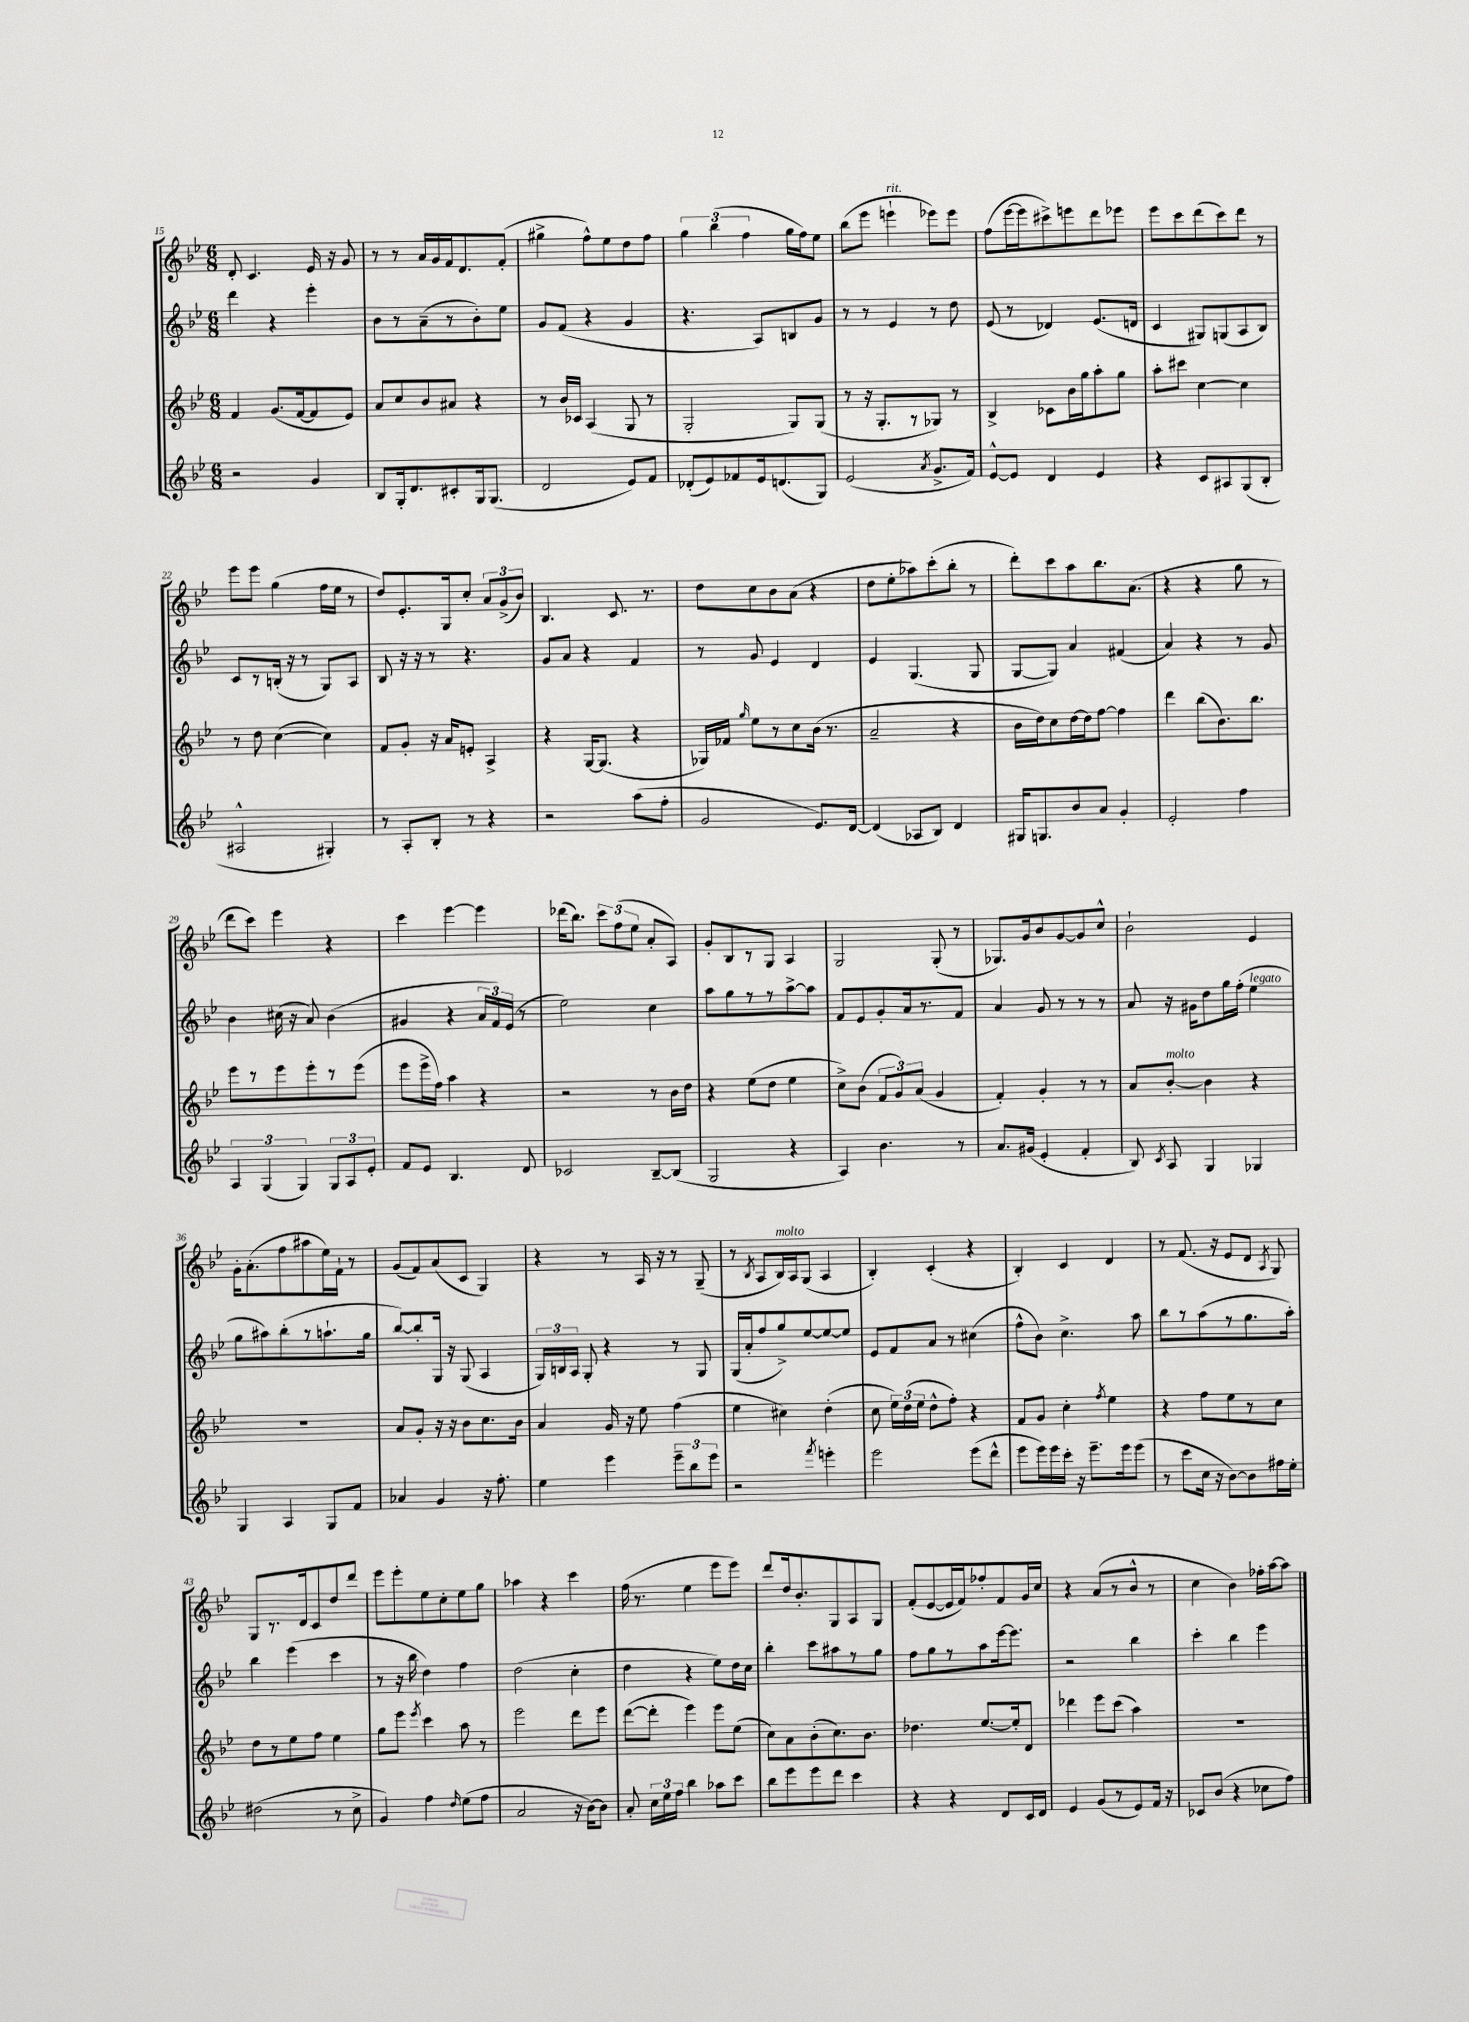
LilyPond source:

<<
\new StaffGroup <<
\new Staff = "s0" {
    \clef treble \key bes \major \numericTimeSignature \time 6/8
    \autoBeamOff d'8-. c'4. ees'16 r16 g'8 |
    r8 r8 a'16[ g'16 f'16 d'8. f'8]-.( |
    gis''4-> f''8[-^) ees''8 d''8 f''8] |
    \tuplet 3/2 { g''4 bes''4( f''4 } g''16[ f''16) ees''8] |
    bes''8[( ees'''8] e'''4-!^\markup { \italic "rit." } ees'''8[) ees'''8] |
    f''8[( ees'''16~ ees'''16 cis'''8->) e'''8 d'''8 ees'''8] |
    ees'''8[ c'''8 d'''8( c'''8) d'''8] r8 |
    ees'''8[ ees'''8] g''4( f''16[ ees''16] r8 |
    d''8[) ees'8.-. g16 c''8]-. \tuplet 3/2 { a'8[ g'8->( bes'8]) } |
    bes4. c'8. r8. |
    d''8[ c''8 bes'8 a'8]( r4 |
    d''8[ ees''8-. aes''8) c'''8-.( bes''8]-. r8 |
    d'''8[-.) c'''8 a''8 bes''8. a'8.]( |
    r4 r4 g''8 r8 |
    d'''8[ c'''8]) ees'''4 r4 |
    c'''4 ees'''4~ ees'''4 |
    des'''16[( bes''8.]) \tuplet 3/2 { c'''8[ f''8( ees''8] } a'8[-. a8]) |
    g'8[-. bes8 r8 g8] a4 |
    g2 g8-.( r8 |
    ges8.[) g'16 bes'8 g'8~ g'8 c''8]-^ |
    bes'2-! ees'4 |
    g'16[-. a'8.-.( f''8 ais''8 ees''16) f'16]-! r8 |
    g'8[( f'8) a'8( c'8] g4) |
    r4 r8 a16 r16 r8 g8--( |
    r8 \acciaccatura { bes8 } a8[ bes16^\markup { \italic "molto" }) a16 g8]( a4 |
    bes4-.) c'4-.( r4 |
    bes4-.) c'4 d'4 |
    r8 f'8.( r16 ees'8[ d'8] \acciaccatura { a8 } g8) |
    g8[ r8. d'16 c'8 d''8 d'''8] |
    ees'''8[ ees'''8-. ees''8 c''8-. ees''8 g''8] |
    aes''4 r4 c'''4 |
    f''16( r8. ees''4 ees'''8[ ees'''8]) |
    d'''8[ d''16 bes'8.-. g8 a8 g8] |
    f'8[-.( ees'8~ ees'16 f'16) fes''8-. f'8 g'16 c''16] |
    r4 a'8[( r8 bes'8]-^ r8 |
    c''4 bes'4) fes''16[-. a''16~ a''8] \bar "|." |
}
\new Staff = "s1" {
    \clef treble \key bes \major \numericTimeSignature \time 6/8
    \autoBeamOff d'''4 r4 ees'''4-. |
    bes'8[ r8 a'8--( r8 bes'8-.) ees''8] |
    g'8[ f'8]( r4 g'4 |
    r4. a8[) b8 g'8] |
    r8 r8 ees'4 r8 d''8 |
    ees'8( r8 des'4) ees'8.[( d'16] |
    c'4 gis8[) g8( a8 bes8]) |
    c'8[ r8 b16]-.( r16 r8 g8[) a8] |
    bes8 r16 r16 r8 r4. |
    g'8[ a'8] r4 f'4 |
    r8 g'8 ees'4 d'4 |
    ees'4 g4.( g8 |
    g8[~ g8]) a'4 fis'4( |
    a'4) r4 r8 g'8 |
    bes'4 cis''16( r16 a'8) bes'4( |
    gis'4 r4 \tuplet 3/2 { a'16[ f'16) ees'16]( } r8 |
    ees''2) c''4 |
    a''8[ g''8 r8 r8 a''8~-> a''8] |
    f'8[ ees'8 g'8-. a'16 r8. f'8] |
    a'4 g'8 r8 r8 r8 |
    a'8 r16 gis'16[ d''8 g''16 f''16]-.( ees''4^\markup { \italic "legato" } |
    g''8[ ais''8) bes''8-.( r8 a''8.-! g''16] |
    bes''8[~) bes''8-. g16] r16 g8( a4 |
    \tuplet 3/2 { g16[) b16 a16] } g8-. r4 r8 g8 |
    g16[( a'16-. f''8 g''8->) ees''8~ ees''8~ ees''8] |
    ees'8[ f'8 a'8] r8 cis''4( |
    f''8[-^ bes'8]) c''4.-> a''8 |
    bes''8[ r8 a''8( r8 g''8. a''16]-.) |
    bes''4 ees'''4( c'''4 |
    r8 r16 bes''16 d''4) f''4 |
    d''2( c''4-. |
    d''4 r4 ees''8[) d''16 c''16] |
    bes''4-. c'''8[ ais''8 r8 g''8] |
    f''8[ g''8 r8 a''8 ees'''16~ ees'''8.] |
    r2 bes''4 |
    c'''4-. bes''4 ees'''4 \bar "|." |
}
\new Staff = "s2" {
    \clef treble \key bes \major \numericTimeSignature \time 6/8
    \autoBeamOff f'4 g'8.[( f'16~ f'8 ees'8]) |
    a'8[ c''8 bes'8 ais'8] r4 |
    r8 bes'16[ ces'16] a4( g8 r8 |
    g2-. g8[) g8]( |
    r8 r16 g8.[-. r8 ges8]) r8 |
    bes4-> ces'8[ bes'16 g''16 a''8-. g''8] |
    a''8[-. cis'''8] c''4~ c''4 |
    r8 d''8 c''4~( c''4) |
    f'8[ g'8]-. r16 a'16[ e'8]-. a4-> |
    r4 g16[~ g8.]( r4 |
    ges16[) fes'16] \grace { g''16 } ees''8[ r8 c''8 bes'16]( r8. |
    a'2-- r4 |
    bes'16[ d''16) c''8 d''16~ d''16 f''8]~ f''4 |
    d'''4 bes''8[( bes'8.) bes''8.] |
    ees'''8[ r8 ees'''8 ees'''8-. r8 ees'''8]( |
    ees'''8[ ees'''16-> f''16]) a''4 r4 |
    r2 r8 bes'16[ d''16] |
    r4 ees''8[( d''8] ees''4 |
    c''8[->) bes'8]( \tuplet 3/2 { f'8[ g'8) a'8]( } g'4 |
    f'4-.) g'4-. r8 r8 |
    a'8[ bes'8]~-.^\markup { \italic "molto" } bes'4 r4 |
    R2. |
    a'8[ g'8]-. r16 r16 bes'8[ c''8. bes'16] |
    a'4 g'16 r16 ees''8 f''4( |
    ees''4 cis''4) d''4-.( |
    c''8 \tuplet 3/2 { ees''16[) d''16( ees''16] } d''8[-^ f''8]-.) r4 |
    f'8[ g'8] c''4-. \acciaccatura { f''8 } ees''4 |
    r4 f''8[ ees''8 r8 c''8] |
    d''8[ r8 ees''8 f''8] ees''4 |
    g''8[ ees'''8] \acciaccatura { ees'''8 } c'''4 a''8 r8 |
    ees'''2 d'''8[ ees'''8] |
    d'''8[~( d'''8]-. ees'''4) ees'''8[ ees''8]( |
    c''8[) a'8 bes'8-.( c''8.) bes'8.] |
    des''4. ees''8.[~ ees''16-. d'8] |
    des'''4 ees'''8[ c'''8]( a''4) |
    R2. \bar "|." |
}
\new Staff = "s3" {
    \clef treble \key bes \major \numericTimeSignature \time 6/8
    \autoBeamOff r2 g'4 |
    bes8[ g16-. d'8. cis'8-. g16 g8.]( |
    d'2 ees'8[) f'8] |
    des'8[-.( ees'8) fes'8 ees'16 d'8.( g8]) |
    ees'2( \acciaccatura { a'8 } g'8.[-> f'16]) |
    ees'8[~-^ ees'8] d'4 ees'4 |
    r4 c'8[ ais8 g8( bes8]-. |
    ais2-^ gis4-.) |
    r8 a8[-. bes8]-. r8 r4 |
    r2 a''8[( f''8]-. |
    g'2 ees'8.[) d'16]~ |
    d'4( aes8[ bes8]) d'4 |
    gis16[ g8. bes'8 a'8] g'4-. |
    ees'2-. f''4 |
    \tuplet 3/2 { a4 g4( g4) } \tuplet 3/2 { g8[ a8 ees'8]-. } |
    f'8[ ees'8] bes4. d'8 |
    ces'2 bes8[~-- bes8]( |
    g2 r4 |
    a4) bes'4. r8 |
    a'8.[ gis'16]( ees'4-. f'4-. |
    bes8) \acciaccatura { c'8 } a8 g4 ges4 |
    g4 a4 g8[ f'8] |
    aes'4 g'4 r16 f''8.-. |
    ees''4 ees'''4 \tuplet 3/2 { ees'''8[-- bes''8 ees'''8] } |
    r2 \acciaccatura { f'''8 } e'''4-. |
    ees'''2 ees'''8[( d'''8]-^ |
    ees'''8[ ees'''16) ees'''16 c'''16]-. r16 ees'''8.[-- ees'''16 ees'''8]( |
    r8 c'''8[ c''16] r16 bes'8[~) bes'8 fis''16 ees''16]-. |
    dis''2( r8 c''8-> |
    g'4) f''4 \grace { d''16 } ees''8[( f''8] |
    a'2 r16 bes'16[~) bes'8] |
    a'8-. \tuplet 3/2 { c''16[ ees''16 f''16] } bes''4 aes''8[ c'''8] |
    bes''8[ ees'''8 ees'''8 d'''8] c'''4 |
    r4 r4 d'8[ c'16 d'16] |
    ees'4 g'8[( r8 ees'8) f'16] r16 |
    ces'8[ bes'8]( r4 ces''8[ f''8]) \bar "|." |
}
>>
>>
\layout { \context { \Score currentBarNumber = #15 } }
